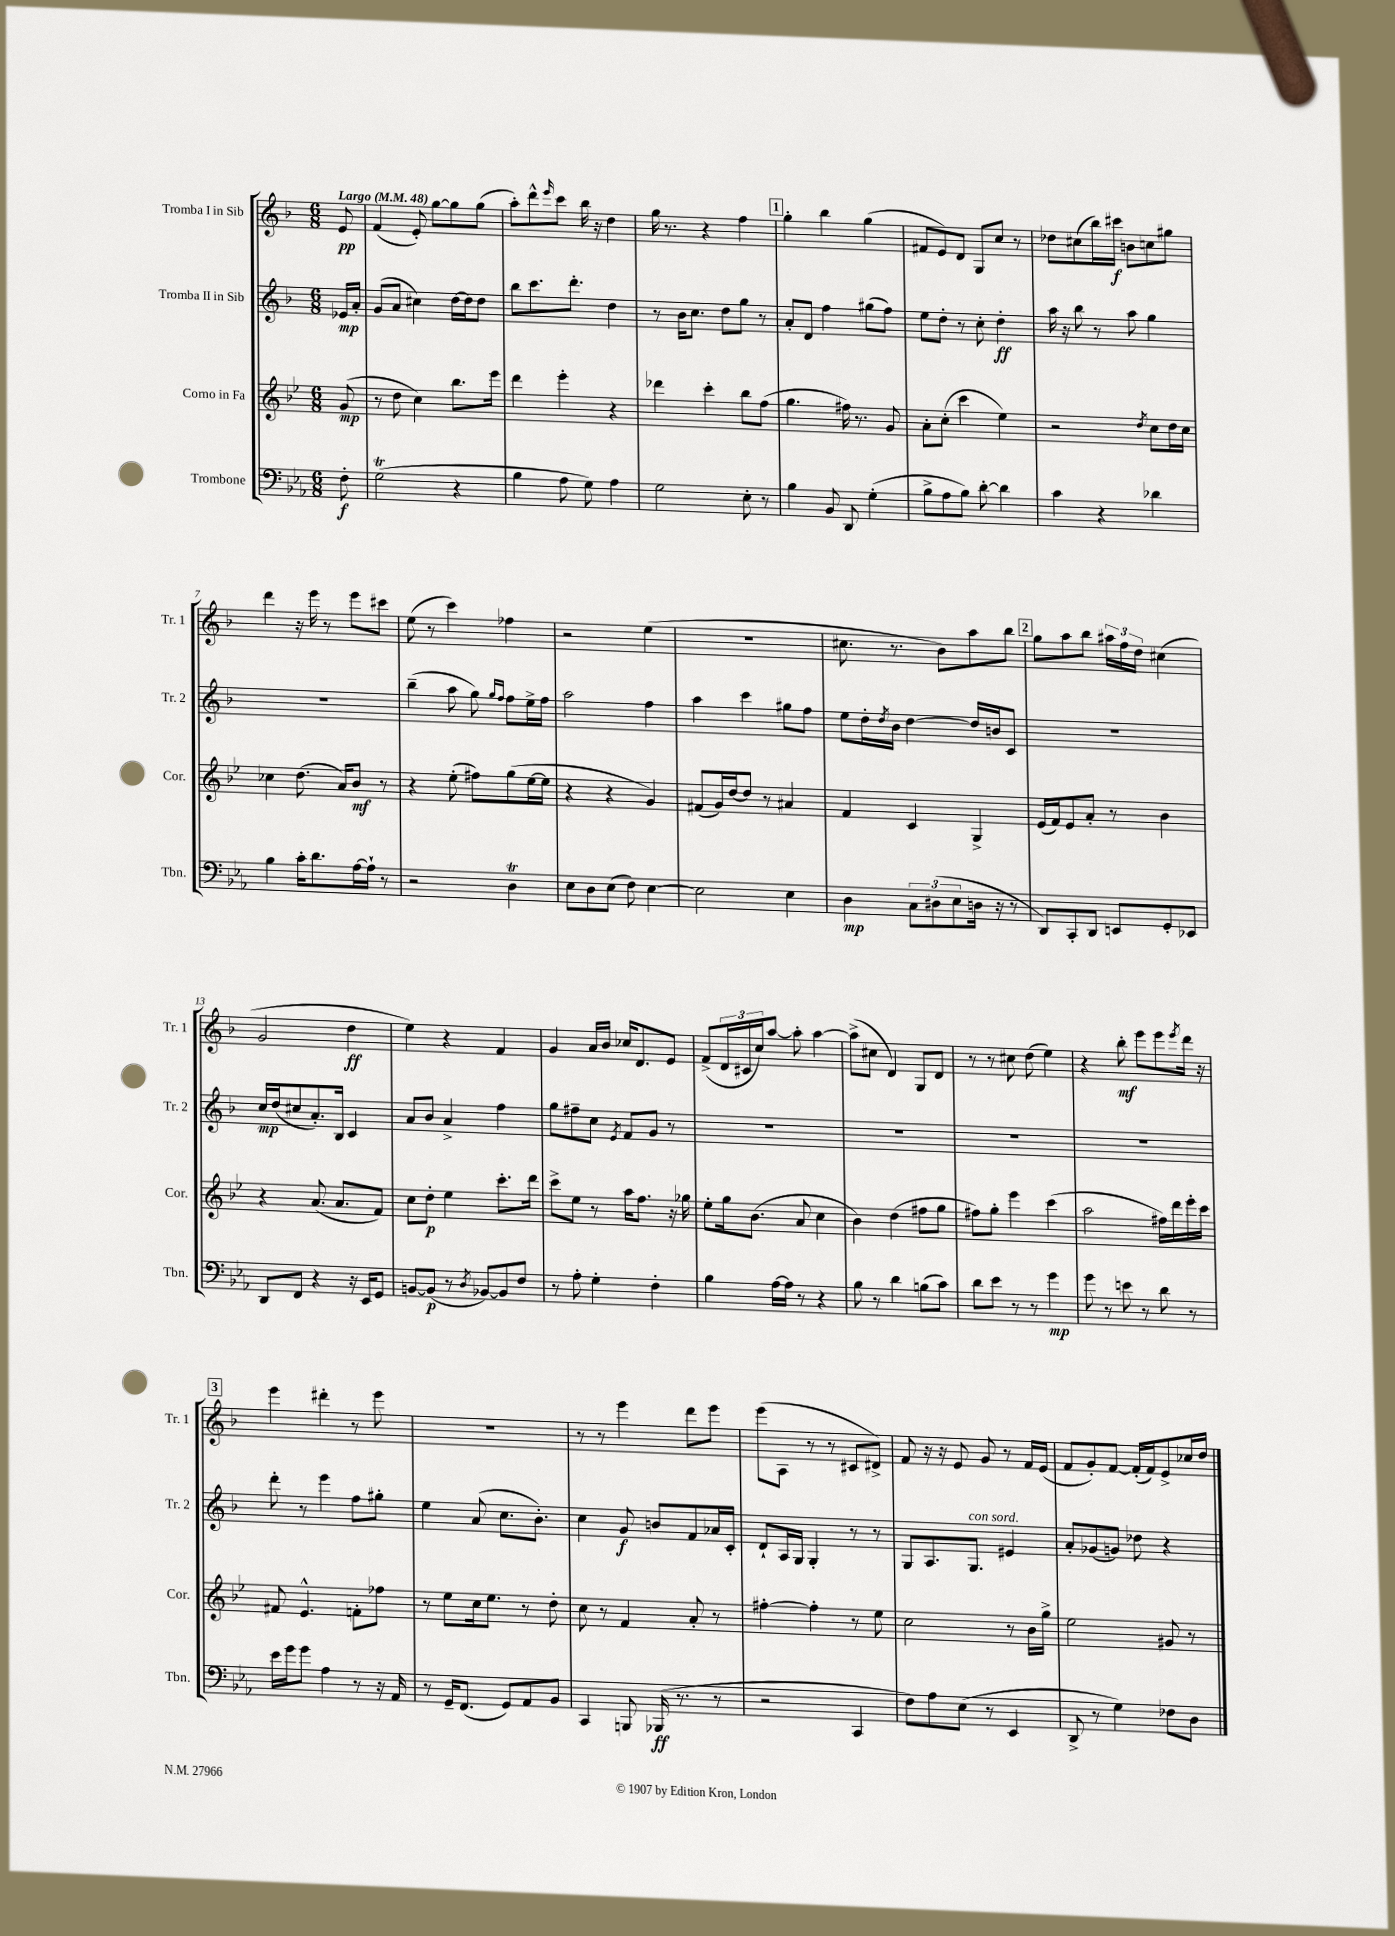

**kern	**kern	**kern	**kern
*staff4	*staff3	*staff2	*staff1
*clefF4	*clefG2	*clefG2	*clefG2
*k[b-e-a-]	*k[b-e-]	*k[b-]	*k[b-]
*M6/8	*M6/8	*M6/8	*M6/8
*MM48	*MM48	*MM48	*MM48
8F'	(8g	16e-	8e
.	.	16a'	.
=	=	=	=
(2G	8r	(8g	(4f
.	8dd	8a	.
.	4cc)	4cc#)	8e')
.	.	.	[8gg
4r	8.bb-	[16dd	8gg]
.	.	16dd]	.
.	.	8dd	(8gg
.	16eee-	.	.
=	=	=	=
4B-	4ddd	8bb-	8aa')
.	.	8.ccc	8ddd^^
.	.	.	16qqeee
8A-	4eee-'	.	8ccc
.	.	8.ddd'	.
8G)	.	.	16bb-
.	.	.	16r
4A-	4r	4dd	4dd
=	=	=	=
2G	4ddd-	8r	16gg
.	.	.	8.r
.	.	16b-	.
.	.	8.cc	.
.	4ccc'	.	4r
.	.	8dd	.
8E-'	8bb-	8gg	4ff
8r	(8ff	8r	.
=	=	=	=
4B-	4.gg	8a'	4gg'
.	.	8d	.
8BB-	.	4ff	4bb-
8DD	16ff#)	.	.
.	8.r	.	.
(4G'	.	(8gg#	(4gg
.	8g	8ff)	.
=	=	=	=
8B-^	8a'	8ee	8f#
8A-	(8cc'	8dd'	8e)
8B-)	4ccc	8r	8d
[8d'	.	8cc'	8G
4d]	4ee-)	4dd'	8cc
.	.	.	8r
=	=	=	=
4c	2r	16aa	8dd-
.	.	16r	.
.	.	8bb-	(8cc#
4r	.	8r	16bb-)
.	.	.	16ccc#
.	.	8aa	8b
.	8qdd	.	.
4d-	8cc	4gg	8cc
.	16dd	.	8gg#
.	16cc	.	.
=	=	=	=
4B-	4cc-	2.r	4ddd
16c'	(8.dd	.	16r
8.d	.	.	16eee
.	.	.	8r
.	16a)	.	.
[16A-	8b-	.	8eee
16A-`]	.	.	.
8r	8r	.	8ccc#
=	=	=	=
2r	4r	(4bb-~	(8ee
.	.	.	8r
.	(8ee-'	8aa	4ccc)
.	8ff#)	8gg)	.
.	.	16qqgg	.
.	.	16qqff	.
4D	(8gg	8ff	4ff-
.	[16ee-	16ee^	.
.	16ee-]	16ff	.
=	=	=	=
8E-	4r	2aa	2r
8D	.	.	.
(8E-	4r	.	.
8F)	.	.	.
[4E-	4g)	4ff	(4ee
=	=	=	=
2E-]	(8f#	4aa	2.r
.	16g)	.	.
.	[16dd	.	.
.	8dd]	4ccc	.
.	8r	.	.
4E-	4a#	8gg#	.
.	.	8ff	.
=	=	=	=
4D	4f	8ee	8.cc#
.	.	16dd'	.
.	.	8qdd	.
.	.	16b-	8.r
12C	4c	[4dd	.
(12D#	.	.	.
.	.	.	8b-)
12E-	.	.	.
16D	4G^	16dd]	8aa
16r	.	16b	.
8r	.	8c	8bb-
=	=	=	=
8DD)	(16e-	2.r	8gg
.	16f)	.	.
8CC'	8e-	.	8aa
8DD	8a'	.	8bb-
8EE	8r	.	24aa#
.	.	.	24ff
.	.	.	24dd
8GG'	4b-	.	(4cc#
8EE-	.	.	.
=	=	=	=
8DD	4r	16cc	2g
.	.	(16dd	.
8FF	.	8cc#	.
4r	(8.a	8.a')	.
.	8.a	16B-	.
16r	.	4c	4dd
16EE-	.	.	.
8GG	8f)	.	.
=	=	=	=
[8BB	8cc	8a	4ee)
(8BB]	8dd'	8b-	.
8r	4ee-	4a^	4r
8qD	.	.	.
[8BB-)	.	.	.
8BB-]	8.ccc'	4ff	4f
8F	.	.	.
.	16ddd	.	.
=	=	=	=
8r	8ccc^	8gg	4g
8A-'	8ee-	8ff#~	.
4G'	8r	8cc	16a
.	.	.	16b-
.	.	8qe	.
.	16aa	8f	16cc-
.	8.ff	.	8.d
4F'	.	8g	.
.	16r	8r	8e
.	16gg-	.	.
=	=	=	=
4B-	8ee-'	2.r	(8f^
.	16gg	.	24d
.	.	.	24c#
.	(8.b-	.	.
.	.	.	24cc)
[16A-	.	.	[8aa
16A-]	.	.	.
8r	8a	.	8aa']
4r	4cc	.	[4aa
=	=	=	=
8B-	4b-)	2.r	(8aa^]
8r	.	.	8cc#
4d	(4dd	.	4d)
(8B	8ff#	.	8G
8c)	8gg	.	8d
=	=	=	=
8d	8ff#)	2.r	8r
8e-	8gg'	.	8r
8r	4eee-	.	8cc#
8r	.	.	(8dd
4g	(4ccc	.	4ee)
=	=	=	=
8g	2aa	2.r	4r
8r	.	.	.
8e	.	.	8bb-'
8r	.	.	8eee
8d	16ff#)	.	8eee
.	16ddd	.	.
.	.	.	8qeee
8r	16eee-'	.	16ddd
.	16ccc	.	16r
=	=	=	=
16e-	8f#	8ddd'	4eee
16g	.	.	.
8g	4.e-^^	8r	.
4A-	.	4eee	4ddd#'
8r	8f'	8ff	8r
16r	8ff-	8gg#'	8eee
16AA-	.	.	.
=	=	=	=
8r	8r	4ee	2.r
16GG~	8ee-	.	.
(8.FF	.	.	.
.	16cc	(8a	.
.	8.ee-	.	.
8GG)	.	8.cc	.
8AA-	8r	.	.
.	.	8.b-')	.
8BB-	8dd'	.	.
=	=	=	=
4CC	8cc	4cc	8r
.	8r	.	8r
8BBB	4f	8g	4eee
(16BBB-	.	8b	.
8.r	.	.	.
.	8a'	8f	8ddd
8r	8r	16a-	8eee
.	.	16c'	.
=	=	=	=
2r	[4ff#'	8d`	(8eee
.	.	16A	8A
.	.	16G	.
.	4ff#']	4G'	8r
.	.	.	8r
4CC	8r	8r	8c#
.	8ee-	8r	8d#^)
=	=	=	=
8F)	2cc	8G	8f
8A-	.	8.A	16r
.	.	.	16r
(8E-	.	.	8e
.	.	8.G	.
8r	.	.	8g
4EE-	8r	4e#	8r
.	16b-	.	16f
.	16gg^	.	(16e
=	=	=	=
8DD^	2ee-	8a'	8f
8r	.	(8g-	8g')
4G)	.	8g)	[8f
.	.	8dd-	(16f']
.	.	.	16f)
8F-	8g#	4r	8e^
8D	8r	.	16cc-
.	.	.	16dd
==	==	==	==
*-	*-	*-	*-
